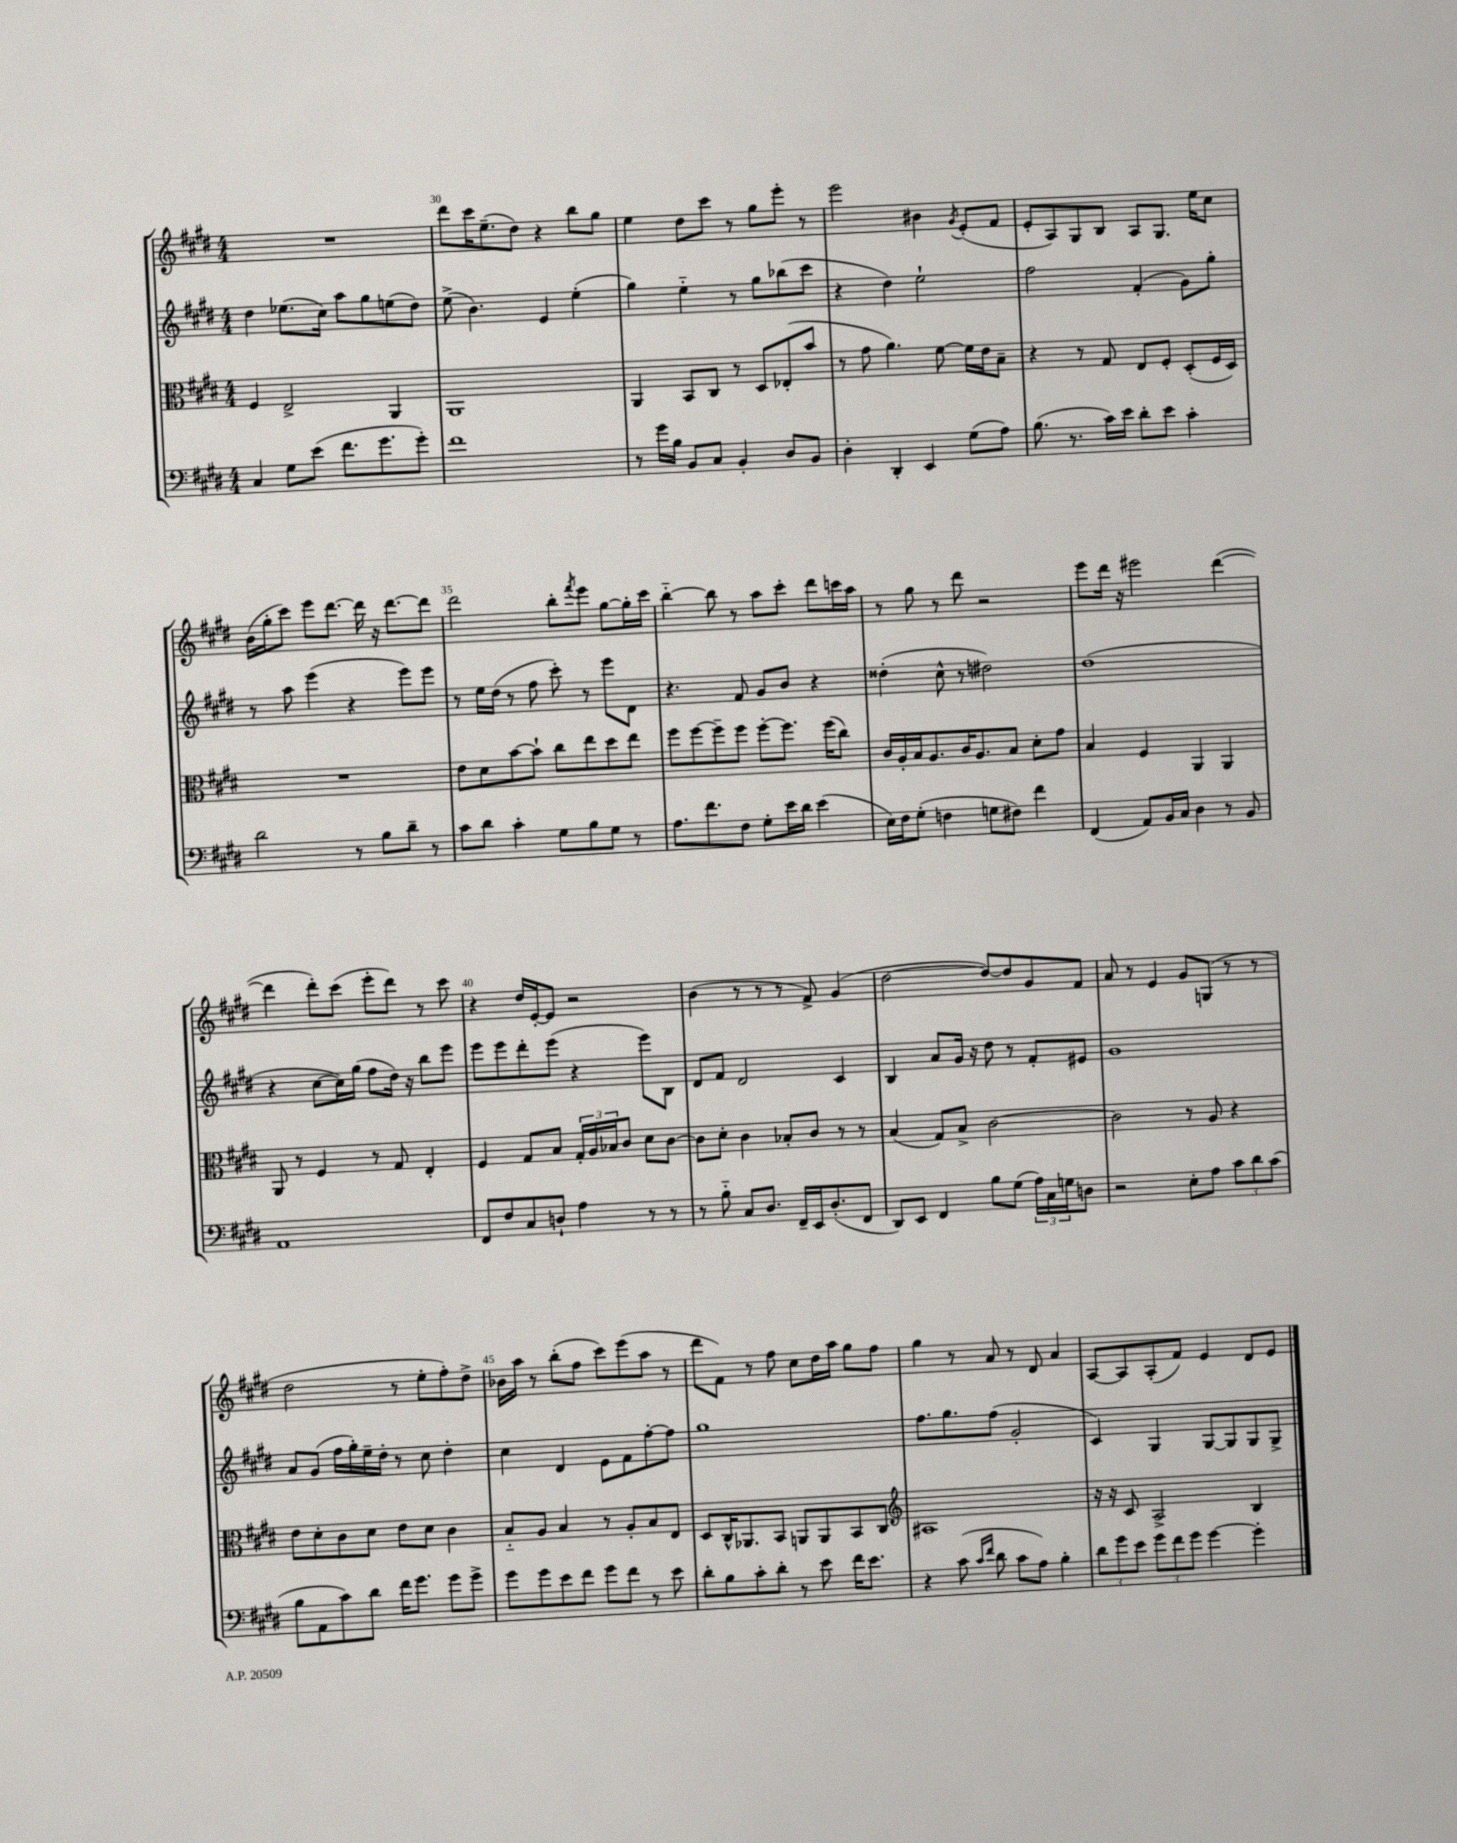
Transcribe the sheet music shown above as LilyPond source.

<<
\new StaffGroup <<
\new Staff = "s0" {
    \clef treble \key e \major \numericTimeSignature \time 4/4
    R1 |
    dis'''8 cis'''16 e''8.--( dis''8) r4 b''8 gis''8 |
    e''4 dis''8 cis'''8 r8 gis''8 e'''8-. r8 |
    e'''2 bis'4 \acciaccatura { gis'8 } e'8-.( fis'8 |
    e'8-. a8) gis8 b8 a8 gis8. e''16 cis''8 |
    b'16( gis''16-. cis'''8) e'''8 dis'''8.~ dis'''16 r16 dis'''8.~ dis'''8 |
    dis'''2 b''8-. \acciaccatura { fis'''8 } e'''8 gis''8~ gis''16-. cis'''16 |
    b''4~-_ b''8 r8 a''8 cis'''8-. dis'''8 c'''16 a''16 |
    r8 gis''8 r8 dis'''8 r2 |
    e'''8 dis'''16 r16 eis'''2 dis'''4~( |
    dis'''4 dis'''8-.) cis'''8( e'''8-. dis'''8) r8 cis'''8 |
    r4 dis''16 e'16~-. e'8 r2 |
    b'4( r8 r8 r8 fis'8->) gis'4( |
    dis''2~ dis''8~) dis''8 gis'8 fis'8 |
    a'8 r8 e'4 gis'8 g8( r8 r8 |
    dis''2 r8 e''8-. fis''8-.) dis''8-> |
    bes'16 a''16 r8 b''8-.( fis''8 cis'''8) e'''8( a''8 r8 |
    dis'''8 fis'8) r8 fis''8 cis''8 dis''16 a''16 gis''8 fis''8 |
    gis''4 r8 a'8 r8 dis'8 a'4 |
    a8~ a8 a8-.( fis'8) e'4 dis'8 e'8 \bar "|." |
}
\new Staff = "s1" {
    \clef treble \key e \major \numericTimeSignature \time 4/4
    dis''4 ees''8.( cis''16) a''8 gis''8 e''8( dis''8) |
    e''8->( b'4.) e'4 e''4-.( |
    gis''4) e''4-_ r8 gis''8 bes''8( cis'''8 |
    r4 dis''4) e''2-! |
    fis''2 fis'4-.( gis'8) gis''8-. |
    r8 a''8 e'''4( r4 e'''8) e'''8 |
    r8 e''16 dis''16( r8 fis''8 cis'''8-.) r8 e'''8 dis'8 |
    r4. fis'8 gis'8 b'8 r4 |
    disis''4-.( cis''8-^ r8 dis''2) |
    dis''1( |
    r4 cis''8~ cis''16) gis''16( fis''8 dis''16) r16 b''8 e'''8 |
    e'''8 e'''8 dis'''8-. e'''8( r4 e'''8) b8 |
    dis'8 fis'8 dis'2 cis'4 |
    b4 a'8 gis'16 r16 dis''8 r8 fis'8-. eis'8 |
    gis'1 |
    a'8 gis'8( fis''16 gis''16-.) e''16-- dis''16-. r8 cis''8 dis''4-. |
    cis''4 dis'4 e'8 fis'8 fis''8~-. fis''8 |
    gis''1 |
    fis''8. gis''8. fis''8( gis'2-. |
    cis'4) gis4 gis8~ gis8 gis8 gis8-> \bar "|." |
}
\new Staff = "s2" {
    \clef alto \key e \major \numericTimeSignature \time 4/4
    fis4 e2-> a,4 |
    a,1 |
    a,4 b,8 cis8 r8 dis8 ees8-.( b'8 |
    r8 gis'8 a'4.) fis'8~ fis'16 e'16 b8-- |
    r4 r8 gis8 e8 fis8-. dis8-.( fis16 dis16) |
    R1 |
    e'8 dis'8 b'8~ b'8-! cis''8 e''8 dis''8 e''8 |
    fis''8 fis''8~ fis''8-- fis''8 fis''8~-. fis''8. fis''16( cis''8) |
    cis'16 a16-. b16 a8. cis'16 a8. b8 dis'8-. gis'8 |
    b4 fis4 a,4 a,4 |
    a,8 r8 fis4 r8 gis8 e4-. |
    fis4 gis8 b8 \tuplet 3/2 { gis16-. a16 bes16 } cis'8 dis'8 cis'8~ |
    cis'8 dis'8-. cis'4 bes8-. cis'8 r8 r8 |
    b4( gis8) b8-> cis'2~ |
    cis'2 r8 a8 r4 |
    e'8 dis'8-. cis'8 dis'8 e'8 dis'8 cis'4 |
    b8-_ a8 b4 r8 a8-. b8 e8 |
    dis8 cis16-^ aes,8. b,8 a,8 a,8 b,8 cis8 |
    \clef treble ais1 |
    r16 r16 cis'8 a2-> b4 \bar "|." |
}
\new Staff = "s3" {
    \clef bass \key e \major \numericTimeSignature \time 4/4
    cis4 gis8 e'8( fis'8. gis'8. gis'8-.) |
    fis'1 |
    r8 gis'16 b16 b,8 cis8 b,4-. dis8 b,8 |
    dis4-. dis,4-. e,4 gis8( a8) |
    b8.( r8. cis'16) e'16 dis'8-. e'8 cis'4-. |
    dis'2 r8 b8 dis'8-- r8 |
    cis'8 dis'8 cis'4-. gis8 b8 gis8 r8 |
    a8. fis'8. fis8 gis8-. e'16 dis'16 e'4( |
    e16) fis16 gis8-.( f4 g8 fis8) fis'4 |
    fis,4( a,8) b,16 cis16 dis4 r8 b,8 |
    a,1 |
    fis,8 fis8 cis8 d8-! a4 r8 r8 |
    r8 b8-_ cis8 dis8. fis,16-- e,16 dis8.-.( fis,8 |
    dis,8) e,8 fis,4 b8 gis8( \tuplet 3/2 { a16) cis16 g16 } d8 |
    r2 e8-. a8 \tuplet 3/2 { cis'8 dis'8 cis'8( } |
    b8 a,8 cis'8) dis'8 fis'16 gis'8. gis'8 gis'8-> |
    gis'8 gis'8 e'8 fis'8 gis'8 fis'8 r8 e'8 |
    dis'8-. b8 cis'8-. dis'8-. r8 e'8 fis'16 e'8. |
    r4 cis'8( \grace { cis'16 fis'16 } dis'8 cis'8 a8) b4-. |
    \tuplet 3/2 { dis'8 gis'8 e'8 } \tuplet 3/2 { gis'8 fis'8 gis'8 } gis'4~ gis'4-. \bar "|." |
}
>>
>>
\layout { \context { \Score currentBarNumber = #29 \override BarNumber.break-visibility = ##(#f #t #t) barNumberVisibility = #(every-nth-bar-number-visible 5) } }
